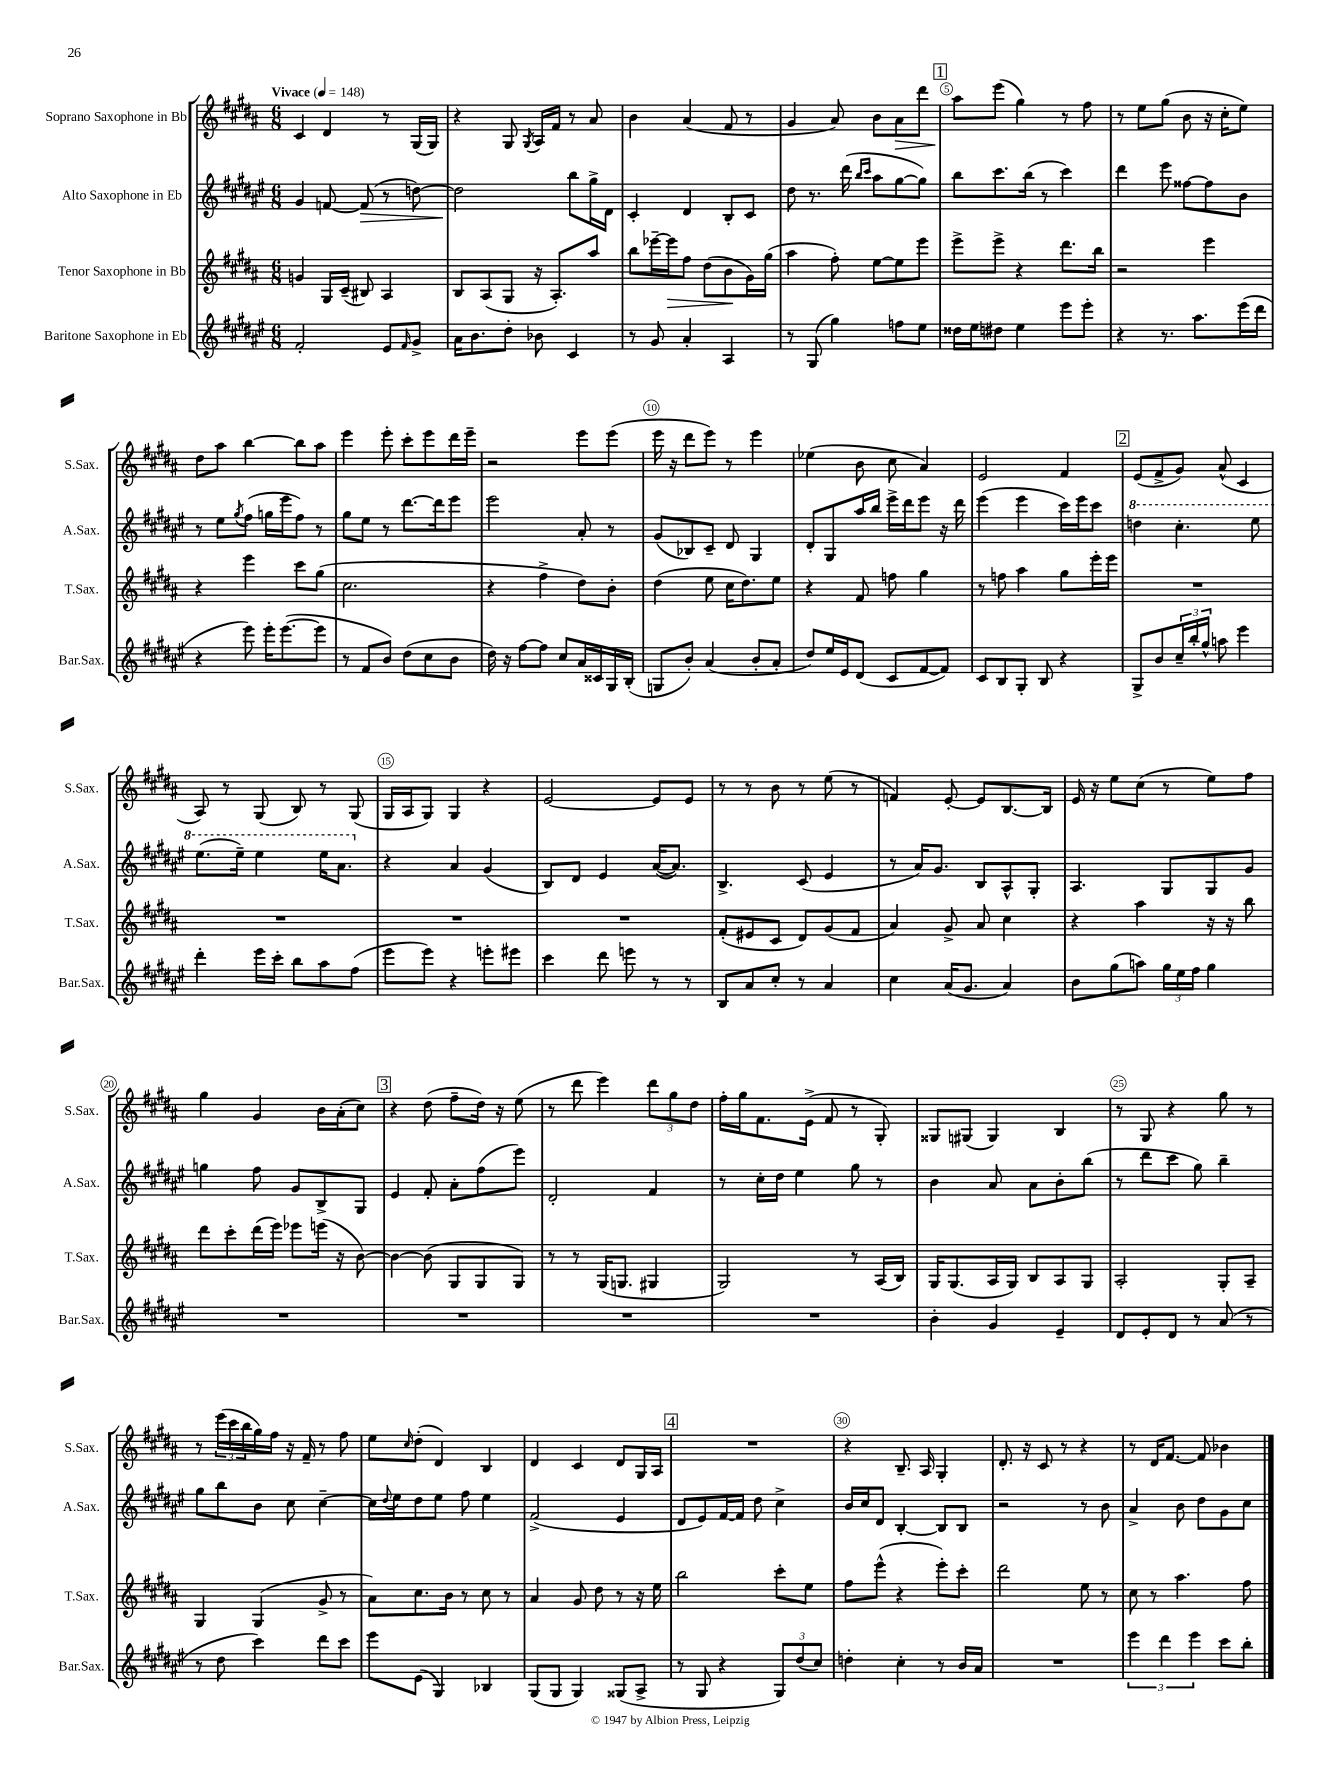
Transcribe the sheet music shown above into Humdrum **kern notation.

**kern	**kern	**kern	**kern
*staff4	*staff3	*staff2	*staff1
*clefG2	*clefG2	*clefG2	*clefG2
*k[f#c#g#d#a#e#]	*k[f#c#g#d#a#]	*k[f#c#g#d#a#e#]	*k[f#c#g#d#a#]
*M6/8	*M6/8	*M6/8	*M6/8
*MM148	*MM148	*MM148	*MM148
2f#'	4g	4g#	4c#
.	16G#	[8f	4d#
.	(16c#~	.	.
.	8B#)	(8f]	.
8e#	4A#	8r	8r
16qqf#	.	.	.
8g#^	.	[8dd)	(16G#
.	.	.	16G#)
=	=	=	=
16a#	8B	2dd]	4r
8.b	.	.	.
.	(8A#	.	.
8dd#'	8G#	.	8G#
.	.	.	8qG#
8b-	16r	.	16A#
.	8.A#')	.	16f#
4c#	.	8bb	8r
.	8aa#	16gg#^	8a#
.	.	16d#	.
=	=	=	=
8r	8bb	4c#'	4b
8g#	[16eee-~	.	.
.	16eee-]	.	.
4a#'	8ff#	4d#	(4a#
.	(8dd#	.	.
4A#	8b	8B'	8f#
.	16g#)	8c#	8r
.	(16gg#	.	.
=	=	=	=
8r	4aa#	8dd#	4g#
(8G#	.	8.r	.
4gg#)	8ff#')	.	8a#)
.	.	(16ddd#	.
.	.	16qqbb	.
.	.	16qqccc#	.
.	[8ee	8aa#	8b
8ff	8ee]	[8gg#	8a#
8ee#	8eee	8gg#])	8ddd#
=	=	=	=
16dd##	8eee^	8bb	8aa#
16ee#	.	.	.
8dd#	8eee^	8.ccc#	(8eee
4ee#	4r	.	4gg#)
.	.	(16bb	.
.	.	8r	.
8eee#	8.ddd#	4ccc#)	8r
8eee#'	.	.	8ff#
.	16bb	.	.
=	=	=	=
4r	2r	4ddd#	8r
.	.	.	8ee
8.r	.	8eee#	(8gg#
.	.	[8ff##	8b
8.aa#	.	.	.
.	4eee	8ff##]	16r
.	.	.	16cc#'
(16eee#	.	8b	8ee)
16ddd#	.	.	.
=	=	=	=
4r	4r	8r	8dd#
.	.	8ee#	8aa#
.	.	8qgg#	.
8eee#)	4eee	(8ff#	[4bb
16eee#'	.	16gg	.
([8.eee#	.	16eee#	.
.	8ccc#	8ff#)	8bb]
8eee#]	(8gg#	8r	8aa#
=	=	=	=
8r	2.cc#	8gg#	4eee
8f#	.	8ee#	.
8b)	.	8r	8eee'
(8dd#	.	[8.ddd#	8ccc#'
8cc#	.	.	8eee
.	.	16ddd#]	.
8b	.	8eee#	16ddd#
.	.	.	16eee~
=	=	=	=
16dd#)	4r	2eee#	2r
16r	.	.	.
[8ff#	.	.	.
8ff#]	4ff#^	.	.
8cc#	.	.	.
16a#	8dd#)	8a#'	8eee
16c##	.	.	.
16G#	8b'	8r	(8eee
(16B'	.	.	.
=	=	=	=
8G	(4dd#	(8g#	16eee
.	.	.	16r
8b')	.	8B-)	8ddd#
(4a#	8ee	8c#~	8eee)
.	16cc#	8d#	8r
.	8.dd#)	.	.
8b'	.	4G#	4eee
8a#'	8ee	.	.
=	=	=	=
8dd#)	4r	8d#'	(4ee-
16ee#	.	8G#	.
16e#	.	.	.
(8d#	8f#	16aa#	8b
.	.	16bb	.
8c#	8ff	16eee#^	8cc#
.	.	16ddd#	.
[8f#	4gg#	8eee#	4a#)
8f#])	.	16r	.
.	.	16ddd#	.
=	=	=	=
8c#	8r	(4eee#	2e
8B	8ff	.	.
8G#'	4aa#	4eee#	.
8B	.	.	.
4r	8gg#	16ccc#)	4f#
.	.	16eee#	.
.	16eee'	8ccc#	.
.	16eee	.	.
=	=	=	=
8G#^	2.r	4ddd	(8e
8b	.	.	8f#^
24cc#~	.	4.ccc#'	8g#)
24bb'	.	.	.
24gg#^^	.	.	.
8aa	.	.	(8a#^^
4eee#	.	.	4c#
.	.	8eee#	.
=	=	=	=
4ddd#'	2.r	(8.eee#	8A#)
.	.	.	8r
.	.	16eee#~)	.
16eee#	.	4eee#	(8G#
16ccc#'	.	.	.
8bb	.	.	8B)
8aa#	.	16eee#	8r
.	.	8.aa#	.
(8ff#	.	.	(8G#
=	=	=	=
8eee#	2.r	4r	16G#
.	.	.	16A#
8eee#)	.	.	8G#)
4r	.	4a#	4G#
8eee'	.	(4g#	4r
8eee#	.	.	.
=	=	=	=
4ccc#	2.r	8B)	[2e
.	.	8d#	.
8ddd#	.	4e#	.
8eee	.	.	.
8r	.	([16a#	8e]
.	.	8.a#])	.
8r	.	.	8e
=	=	=	=
8B	(8f#'	4.B^	8r
8a#	8e#	.	8r
8cc#'	8c#	.	8b
8r	8d#)	(8c#	8r
4a#	(8g#	4e#	(8ee
.	8f#	.	8r
=	=	=	=
4cc#	4a#)	8r	4f)
.	.	16a#)	.
.	.	8.g#	.
(16a#	8g#^	.	[8e'
8.g#	.	.	.
.	8a#	8B	8e]
4a#)	4cc#	8A#^^	[8.B
.	.	8G#'	.
.	.	.	16B]
=	=	=	=
8b	4r	4.A#	16e
.	.	.	16r
(8gg#	.	.	8ee
8aa)	4aa#	.	(8cc#
24gg#	.	8G#	8r
24ee#	.	.	.
24ff#	.	.	.
4gg#	16r	8G#	8ee)
.	16r	.	.
.	8bb	8g#	8ff#
=	=	=	=
2.r	8ddd#	4gg	4gg#
.	8ccc#'	.	.
.	(16ddd#	8ff#	4g#
.	16eee)	.	.
.	8eee-	8g#	.
.	(16eee	8B^	16b
.	16r	.	(16a#'
.	[8b)	8G#	8cc#)
=	=	=	=
2.r	4b_	4e#	4r
.	(8b]	8f#'	(8dd#
.	8G#	8a#'	8ff#~
.	8G#	(8ff#	16dd#)
.	.	.	16r
.	8G#)	8eee#)	(8ee
=	=	=	=
2.r	8r	2d#'	8r
.	8r	.	8ddd#
.	(16G#	.	4eee)
.	8.G	.	.
.	4G#	4f#	12ddd#
.	.	.	12gg#
.	.	.	12dd#
=	=	=	=
2.r	2G#)	8r	16ff#'
.	.	.	16gg#
.	.	16cc#'	8.f#
.	.	16dd#	.
.	.	4ee#	.
.	.	.	(16e^
.	.	.	8f#
.	8r	8gg#	8r
.	(16A#	8r	8G#')
.	16B)	.	.
=	=	=	=
4b'	16G#	4b	8G##
.	(8.G#	.	.
.	.	.	(8G#
4g#	16A#	8a#	4G#)
.	16G#)	.	.
.	8B	8a#	.
4e#~	8A#	8b'	4B
.	8G#	(8bb	.
=	=	=	=
8d#	2A#'	8r	8r
8e#'	.	8ddd#	8G#
8d#	.	8ccc#	4r
8r	.	8gg#)	.
(8a#	8G#'	4bb~	8gg#
8r	8A#~	.	8r
=	=	=	=
8r	4G#	8gg#	8r
8dd#	.	8bb	(24eee
.	.	.	24ccc#
.	.	.	24bb
4ccc#)	(4G#	8b	16gg#)
.	.	.	16ff#
.	.	8cc#	16r
.	.	.	16f#~
8ddd#	8g#^	[4cc#~	8r
8ccc#	8r	.	8ff#
=	=	=	=
8eee#	8a#)	16cc#]	8ee
.	.	8qqdd#	.
.	.	16ee#	.
.	.	.	16qqcc#
(8e#	8.cc#	8dd#	(8dd#'
4G#)	.	8ee#	4d#)
.	16b	.	.
.	8r	8ff#	.
4B-	8cc#	4ee#	4B
.	8r	.	.
=	=	=	=
(8G#	4a#	(2f#^	4d#
8G#	.	.	.
4G#)	8g#	.	4c#
.	8dd#	.	.
(8G##	8r	4e#	8d#
8A#^	16r	.	16G#
.	16ee	.	16A#
=	=	=	=
8r	2bb	8d#	2.r
8G#	.	8e#)	.
4r	.	[16f#	.
.	.	16f#]	.
.	.	8dd#	.
12G#)	8ccc#'	4cc#^	.
(12dd#	.	.	.
.	8ee	.	.
12cc#)	.	.	.
=	=	=	=
4dd'	8ff#	16b	4r
.	.	16cc#	.
.	(8eee^^	8d#	.
4cc#'	4r	[4B'	8.B~
.	.	.	16A#
8r	8eee')	8B]	4G#'
16b	8ccc#'	8B	.
16a#	.	.	.
=	=	=	=
2.r	2ddd#	2r	8.d#'
.	.	.	16r
.	.	.	8c#
.	.	.	8r
.	8ee	8r	4r
.	8r	8b	.
=	=	=	=
6eee#	8cc#	4a#^	8r
.	8r	.	16d#
6ddd#	.	.	.
.	.	.	[8.f#
.	4.aa#	8b	.
6eee#	.	.	.
.	.	8dd#	8f#]
8ccc#	.	8g#	4b-
8bb'	8ff#	8cc#	.
==	==	==	==
*-	*-	*-	*-
